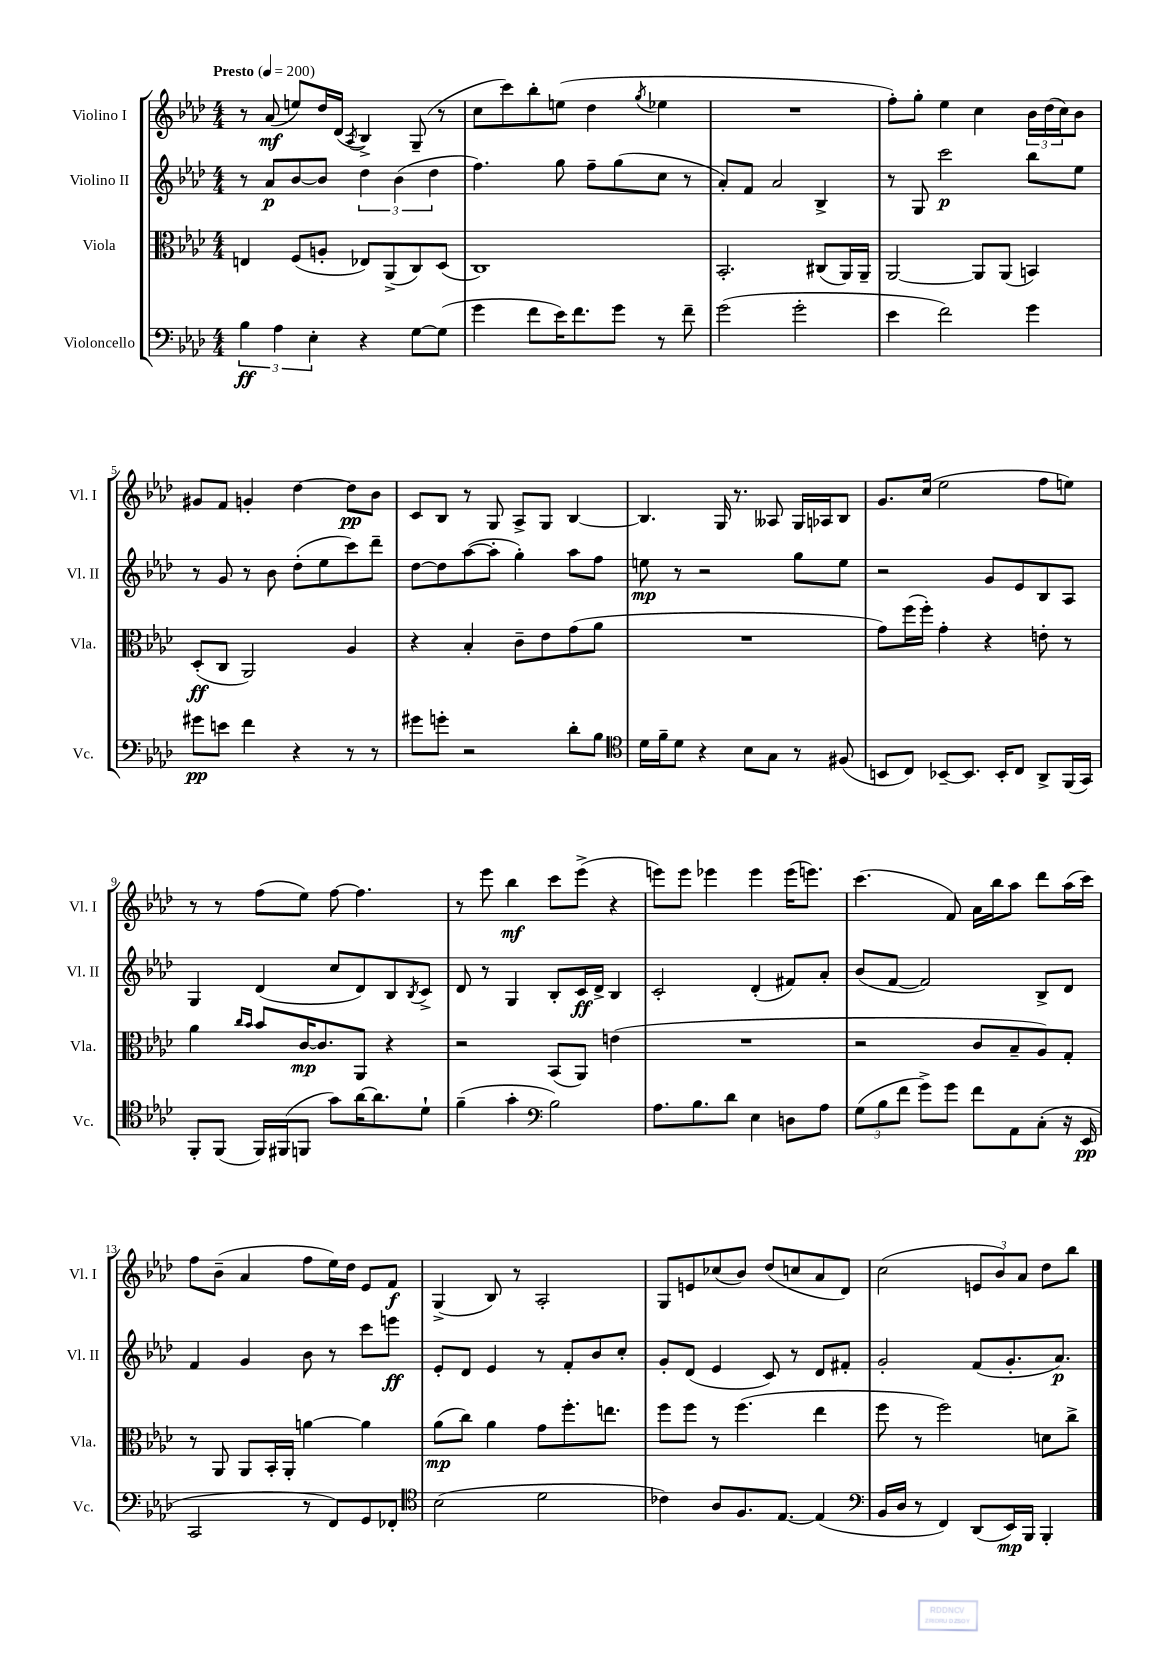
<<
\new StaffGroup <<
\new Staff = "s0" \with { instrumentName = "Violino I" shortInstrumentName = "Vl. I" } {
    \clef treble \key aes \major \numericTimeSignature \time 4/4 \tempo "Presto" 4 = 200
    r8 aes'8\mf( e''8) des''16 des'16( \acciaccatura { aes8 } bes4->) g8--( r8 |
    c''8 c'''8) bes''8-. e''8( des''4 \acciaccatura { g''8 } ees''4 |
    R1 |
    f''8-.) g''8-. ees''4 c''4 \tuplet 3/2 { bes'16 des''16( c''16) } bes'8 |
    gis'8 f'8 g'4-. des''4~ des''8\pp bes'8 |
    c'8 bes8 r8 g8 aes8-> g8 bes4~ |
    bes4. g16 r8. aeses8 g16 aes16 bes8 |
    g'8. c''16( ees''2 f''8 e''8) |
    r8 r8 f''8( ees''8) f''8~ f''4. |
    r8 ees'''8 bes''4\mf c'''8 ees'''8->( r4 |
    e'''8) e'''8 ees'''4 ees'''4 ees'''16( e'''8.) |
    c'''4.( f'8) aes'16 bes''16 aes''8 des'''8 aes''16( c'''16) |
    f''8 bes'8--( aes'4 f''8 ees''16) des''16 ees'8 f'8\f |
    g4->( bes8) r8 aes2-. |
    g8 e'8 ces''8( bes'8) des''8( c''8 aes'8 des'8) |
    c''2( \tuplet 3/2 { e'8 bes'8) aes'8 } des''8 bes''8 \bar "|." |
}
\new Staff = "s1" \with { instrumentName = "Violino II" shortInstrumentName = "Vl. II" } {
    \clef treble \key aes \major \numericTimeSignature \time 4/4
    r8 aes'8\p bes'8~ bes'8 \tuplet 3/2 { des''4 bes'4( des''4 } |
    f''4.) g''8 f''8-- g''8( c''8 r8 |
    aes'8-.) f'8 aes'2 bes4-> |
    r8 g8 c'''2\p bes''8 ees''8 |
    r8 g'8 r8 bes'8 des''8-.( ees''8 c'''8) des'''8-- |
    des''8~ des''8 aes''8~( aes''8-. g''4-.) aes''8 f''8 |
    e''8\mp r8 r2 g''8 e''8 |
    r2 g'8 ees'8 bes8 aes8 |
    g4 des'4( c''8 des'8) bes8 \acciaccatura { bes8 } c'8-> |
    des'8 r8 g4 bes8-. c'16\ff des'16-> bes4 |
    c'2-. des'4-.( fis'8) aes'8-. |
    bes'8( f'8~ f'2) bes8-> des'8 |
    f'4 g'4 bes'8 r8 c'''8 e'''8\ff |
    ees'8-. des'8 ees'4 r8 f'8-. bes'8 c''8-. |
    g'8-. des'8( ees'4 c'8) r8 des'8 fis'8-. |
    g'2-. f'8( g'8.-. aes'8.\p) \bar "|." |
}
\new Staff = "s2" \with { instrumentName = "Viola" shortInstrumentName = "Vla." } {
    \clef alto \key aes \major \numericTimeSignature \time 4/4
    e4 f8( a8-. ees8) aes,8->( c8) des8( |
    c1) |
    bes,2.-. cis8( aes,16) aes,16-- |
    aes,2~ aes,8 aes,8( b,4) |
    des8-.\ff( c8 aes,2) aes4 |
    r4 bes4-. c'8-- ees'8 g'8( aes'8 |
    R1 |
    g'8) f''16( f''16-.) g'4-. r4 e'8-. r8 |
    aes'4 \grace { c''16 bes'16 } bes'8 c'16~\mp c'8. aes,8 r4 |
    r2 bes,8( aes,8) e'4( |
    R1 |
    r2 c'8 bes8-- aes8) g8-. |
    r8 aes,8 aes,8 bes,16-. aes,16-. a'4~ a'4 |
    aes'8\mp( c''8) aes'4 g'8 f''8.-. e''8. |
    f''8 f''8 r8 f''4.( ees''4 |
    f''8 r8 f''2) d'8 c''8-> \bar "|." |
}
\new Staff = "s3" \with { instrumentName = "Violoncello" shortInstrumentName = "Vc." } {
    \clef bass \key aes \major \numericTimeSignature \time 4/4
    \tuplet 3/2 { bes4\ff aes4 ees4-. } r4 g8~ g8( |
    g'4 f'8 ees'16) f'8. g'8 r8 f'8-- |
    g'2( g'2-. |
    ees'4 f'2) g'4 |
    gis'8\pp e'8 f'4 r4 r8 r8 |
    gis'8 g'8-. r2 des'8-. bes8 |
    \clef tenor des'16 f'16-- des'8 r4 bes8 g8 r8 fis8( |
    b,8 c8) bes,8~-- bes,8. bes,16-. c8 aes,8-> f,16( g,16) |
    f,8-. f,8( f,16) fis,16( f,8 g'8) aes'16~ aes'8. des'8-! |
    f'4--( g'4-. \clef bass bes2) |
    aes8. bes8. des'8 ees4 d8 aes8 |
    \tuplet 3/2 { g8( bes8 f'8 } g'8->) g'8 f'8 aes,8 c8-.( r16 ees,16\pp |
    c,2 r8 f,8) g,8 fes,8-. |
    \clef tenor bes2( des'2 |
    ces'4) aes8 f8. ees8.~ ees4( |
    \clef bass bes,16 des16 r8 f,4) des,8( ees,16\mp) bes,,16 bes,,4-. \bar "|." |
}
>>
>>
